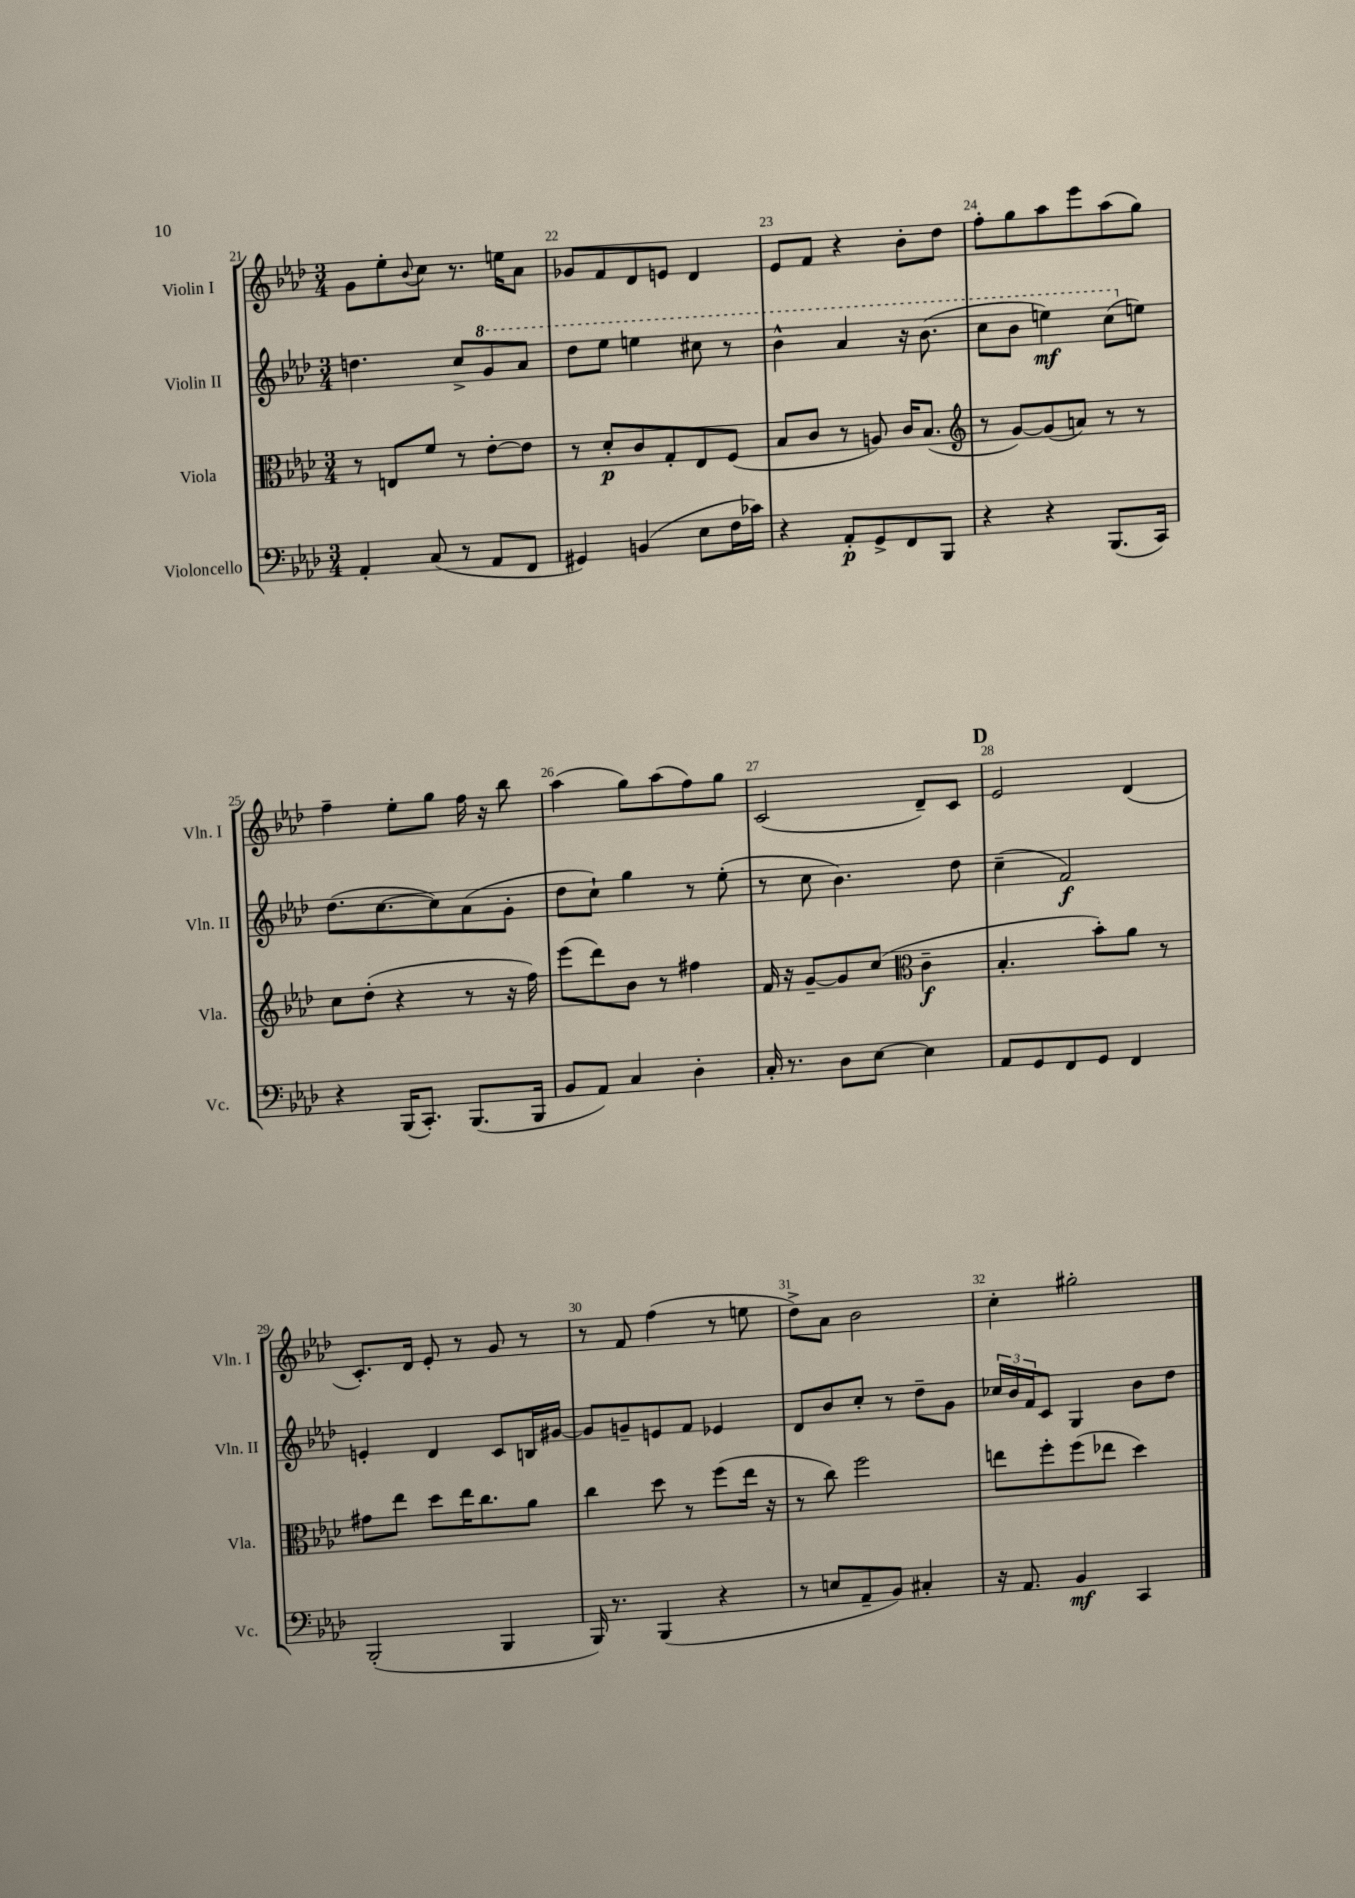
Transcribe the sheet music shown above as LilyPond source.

<<
\new StaffGroup <<
\new Staff = "s0" \with { instrumentName = "Violin I" shortInstrumentName = "Vln. I" } {
    \clef treble \key aes \major \numericTimeSignature \time 3/4
    g'8 ees''8-. \appoggiatura { bes'8 } c''8 r8. e''16 aes'8 |
    ges'8 f'8 des'8 e'8 des'4 |
    ees'8 f'8 r4 bes'8-. des''8 |
    f''8-. g''8 aes''8 ees'''8 aes''8( g''8) |
    f''4-- ees''8-. g''8 f''16 r16 bes''8 |
    aes''4( g''8) aes''8( f''8) g''8 |
    c'2( des'8--) c'8 |
    \mark \markup { \bold "D" } ees'2 des'4( |
    c'8.-.) des'16 ees'8-. r8 g'8 r8 |
    r8 f'8 f''4( r8 e''8 |
    des''8->) aes'8 bes'2 |
    c''4-. gis''2-. \bar "|." |
}
\new Staff = "s1" \with { instrumentName = "Violin II" shortInstrumentName = "Vln. II" } {
    \clef treble \key aes \major \numericTimeSignature \time 3/4
    d''4. c''8-> \ottava #1 g''8 aes''8 |
    des'''8 ees'''8 e'''4 cis'''8 r8 |
    bes''4-^ aes''4 r16 bes''8.( |
    c'''8 bes''8 e'''4\mf) c'''8( \ottava #0 e''8) |
    des''8.( c''8.~ c''8) aes'8( g'8-. |
    des''8 c''8-!) g''4 r8 ees''8-.( |
    r8 c''8 bes'4.) des''8 |
    \mark \markup { \bold "D" } c''4--( f'2\f) |
    e'4-. des'4 c'8 b16 gis'16~ |
    gis'8 g'8-- e'8 f'8 ees'4 |
    des'8 bes'8 c''8-. r8 des''8-- g'8 |
    \tuplet 3/2 { ces''16 bes'16 f'16 } c'8 g4 bes'8 des''8 \bar "|." |
}
\new Staff = "s2" \with { instrumentName = "Viola" shortInstrumentName = "Vla." } {
    \clef alto \key aes \major \numericTimeSignature \time 3/4
    r8 e8 f'8 r8 ees'8~-. ees'8 |
    r8 des'8-.\p c'8 g8-. ees8 f8( |
    bes8 c'8 r8 a8) c'16 bes8.( |
    \clef treble r8 g'8~) g'8( a'8) r8 r8 |
    c''8 des''8-.( r4 r8 r16 f''16) |
    ees'''8( des'''8) bes'8 r8 fis''4 |
    f'16 r16 g'8~-- g'8 c''8( \clef alto c'4--\f |
    \mark \markup { \bold "D" } bes4.-. bes'8-.) aes'8 r8 |
    gis'8 ees''8 des''8 ees''16 c''8. aes'8 |
    c''4 des''8 r8 f''8( ees''16 r16 |
    r8 c''8) f''2 |
    e''8 f''8-. f''8( ees''8 des''4) \bar "|." |
}
\new Staff = "s3" \with { instrumentName = "Violoncello" shortInstrumentName = "Vc." } {
    \clef bass \key aes \major \numericTimeSignature \time 3/4
    aes,4-. c8( r8 aes,8 f,8 |
    gis,4) b,4( ees8 f16 ces'16) |
    r4 aes,8-.\p g,8-> f,8 bes,,8 |
    r4 r4 bes,,8.( c,16) |
    r4 bes,,16( c,8.-.) bes,,8.( bes,,16 |
    bes,8 aes,8) c4 des4-. |
    c16-. r8. des8 ees8~ ees4 |
    \mark \markup { \bold "D" } aes,8 g,8 f,8 g,8 f,4 |
    bes,,2-.( bes,,4 |
    bes,,16) r8. bes,,4( r4 |
    r8 e8 aes,8-- bes,8) cis4-. |
    r16 aes,8. bes,4\mf c,4 \bar "|." |
}
>>
>>
\layout { \context { \Score currentBarNumber = #21 \override BarNumber.break-visibility = ##(#f #t #t) barNumberVisibility = #all-bar-numbers-visible } }
